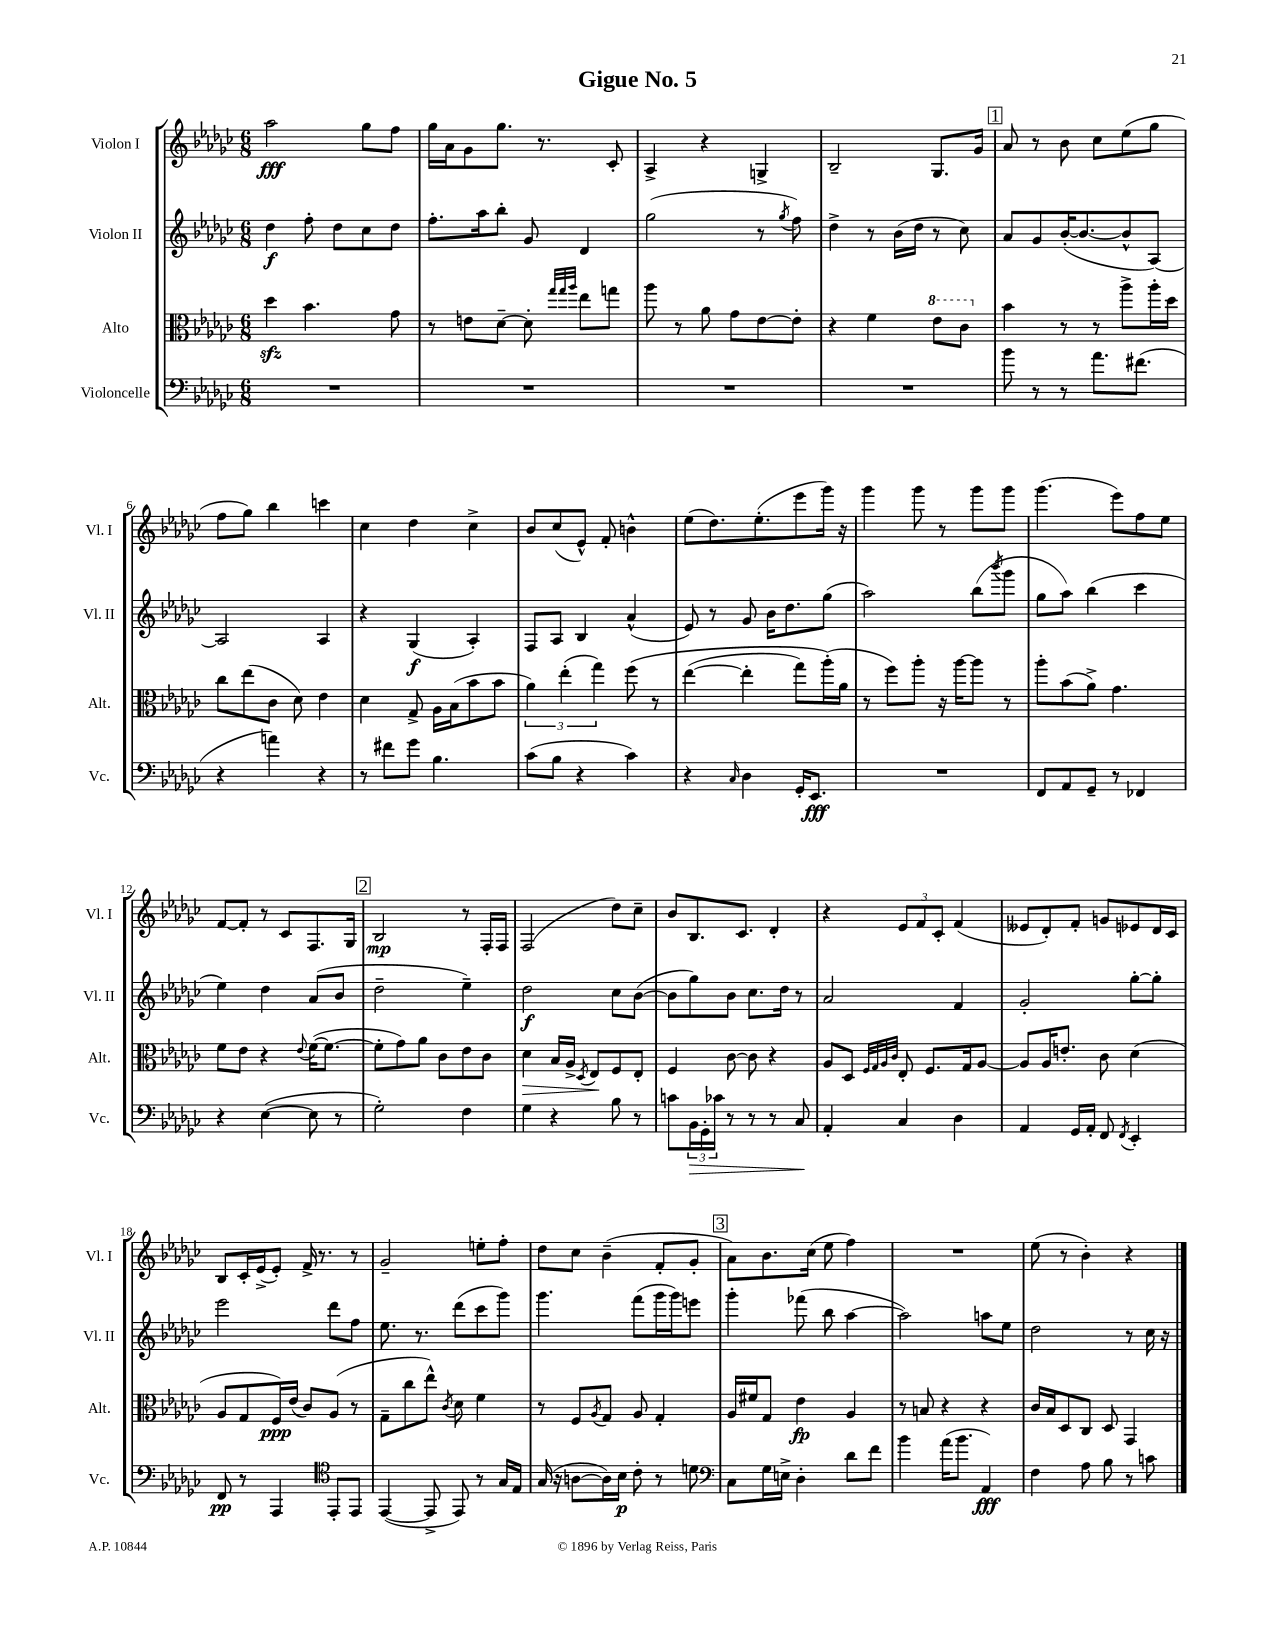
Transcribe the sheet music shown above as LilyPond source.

\header { title = "Gigue No. 5" }
<<
\new StaffGroup <<
\new Staff = "s0" \with { instrumentName = "Violon I" shortInstrumentName = "Vl. I" } {
    \clef treble \key ges \major \numericTimeSignature \time 6/8
    aes''2\fff ges''8 f''8 |
    ges''16 aes'16 ges'8 ges''8. r8. ces'8-. |
    aes4-> r4 g4-> |
    bes2-- ges8. ges'16 |
    \mark \markup { \box "1" } aes'8 r8 bes'8 ces''8 ees''8( ges''8 |
    f''8 ges''8) bes''4 c'''4 |
    ces''4 des''4 ces''4-> |
    bes'8 ces''8( ees'8-^) f'8-. b'4-^ |
    ees''8( des''8.) ees''8.-.( ees'''8 ges'''16) r16 |
    ges'''4 ges'''8 r8 ges'''8 ges'''8 |
    ges'''4.( ees'''8) f''8 ees''8 |
    f'8~ f'8-. r8 ces'8 f8. ges16 |
    \mark \markup { \box "2" } bes2\mp r8 f16-. f16 |
    f2( des''8) ces''8-- |
    bes'8 bes8. ces'8. des'4-. |
    r4 \tuplet 3/2 { ees'8 f'8 ces'8-. } f'4( |
    eeses'8 des'8-.) f'8-. g'8 ees'8 des'16 ces'16 |
    bes8 ces'16-. ees'16->( ees'8-.) f'16-> r8. r8 |
    ges'2-- e''8-. f''8-. |
    des''8 ces''8 bes'4--( f'8-. ges'8-. |
    \mark \markup { \box "3" } aes'8) bes'8. ces''16( ees''8 f''4) |
    R2. |
    ees''8( r8 bes'4-.) r4 \bar "|." |
}
\new Staff = "s1" \with { instrumentName = "Violon II" shortInstrumentName = "Vl. II" } {
    \clef treble \key ges \major \numericTimeSignature \time 6/8
    des''4\f f''8-. des''8 ces''8 des''8 |
    f''8.-. aes''16 bes''8-. ges'8 des'4 |
    ges''2( r8 \acciaccatura { ges''8 } f''8) |
    des''4-> r8 bes'16( des''16 r8 ces''8) |
    \mark \markup { \box "1" } aes'8 ges'8 bes'16~-.( bes'8.~ bes'8-^ aes8~) |
    aes2 aes4 |
    r4 ges4\f( aes4-.) |
    f8 aes8 bes4 aes'4-^( |
    ees'8) r8 ges'8 bes'16 des''8. ges''8( |
    aes''2) bes''8( \acciaccatura { bes'''8 } ges'''8 |
    ges''8 aes''8) bes''4( ces'''4 |
    ees''4) des''4 aes'8( bes'8 |
    \mark \markup { \box "2" } des''2-- ees''4--) |
    des''2\f ces''8 bes'8~( |
    bes'8 ges''8) bes'8 ces''8. des''16 r8 |
    aes'2 f'4 |
    ges'2-. ges''8~-. ges''8-. |
    ees'''2 des'''8 f''8 |
    ees''8. r8. des'''8( ces'''8 ges'''8) |
    ges'''4. f'''8( ges'''16 ges'''16) e'''8 |
    \mark \markup { \box "3" } ges'''4-. fes'''8( bes''8 aes''4~ |
    aes''2) a''8 ees''8 |
    des''2 r8 ces''16 r16 \bar "|." |
}
\new Staff = "s2" \with { instrumentName = "Alto" shortInstrumentName = "Alt." } {
    \clef alto \key ges \major \numericTimeSignature \time 6/8
    des''4\sfz bes'4. ges'8 |
    r8 e'8 des'8~-- des'8-. \grace { ges''32 ges''32 aes''32 } ees''8 g''8 |
    aes''8 r8 aes'8 ges'8 ees'8~ ees'8-. |
    r4 f'4 \ottava #1 ees''8 ces''8 \ottava #0 |
    \mark \markup { \box "1" } bes'4 r8 r8 aes''8-> aes''16-. des''16 |
    ces''8 ees''8( ces'8 des'8) ees'4 |
    des'4 ges8-> aes16 bes16( bes'8 bes'8 |
    \tuplet 3/2 { aes'4) ees''4-.( ges''4) } f''8\( r8 |
    ees''4~( ees''4-. ges''8) aes''16-.(\) aes'16 |
    r8 f''8) aes''8-. r16 aes''16~ aes''8 r8 |
    aes''8-. bes'8( aes'8->) ges'4. |
    f'8 ees'8 r4 \appoggiatura { ees'8 } f'16~( f'8.~ |
    \mark \markup { \box "2" } f'8-. ges'8) aes'8 ces'8 ees'8 ces'8 |
    des'4\> bes16 aes16-> \acciaccatura { des8 } ees8\! f8 ees8-. |
    f4 ces'8~ ces'8 r4 |
    aes8 des8 \grace { f32 ges32 aes32 ces'32 } ees8-. f8. ges16 aes8~ |
    aes8 aes16 e'8.-. ces'8 des'4( |
    aes8 ges8 f16\ppp) ees'16( ces'8) aes8( r8 |
    ges8-- ces''8 ees''8-^) \acciaccatura { ces'8 } des'8 f'4 |
    r8 f8 \acciaccatura { aes8 } ges8 aes8 ges4-. |
    \mark \markup { \box "3" } aes16 fis'16 ges8 ees'4\fp aes4 |
    r8 b8 r4 r4 |
    ces'16 bes16 des8 ces8 des8 ges,4 \bar "|." |
}
\new Staff = "s3" \with { instrumentName = "Violoncelle" shortInstrumentName = "Vc." } {
    \clef bass \key ges \major \numericTimeSignature \time 6/8
    R2. |
    R2. |
    R2. |
    R2. |
    \mark \markup { \box "1" } bes'8 r8 r8 aes'8. fis'8.( |
    r4 a'4) r4 |
    r8 fis'8 ges'8 bes4. |
    ces'8( bes8 r4 ces'4) |
    r4 \grace { ces16 } des4 ges,16-. ees,8.\fff |
    R2. |
    f,8 aes,8 ges,8-- r8 fes,4 |
    r4 ees4~( ees8 r8 |
    \mark \markup { \box "2" } ges2-.) f4 |
    ges4 r4 bes8 r8 |
    c'8 \tuplet 3/2 { bes,16\> ges,16-. ces'16 } r8 r8 r8 ces8\! |
    aes,4-. ces4 des4 |
    aes,4 ges,16 aes,16-. f,8 \acciaccatura { f,8 } ees,4-. |
    f,8\pp r8 aes,,4 \clef tenor ees,8-. ees,8 |
    ees,4~( ees,8-> ees,8) r8 ges16 ees16 |
    ges16( r16 a8~ a16) bes16\p ces'8-. r8 d'8 |
    \mark \markup { \box "3" } \clef bass ces8 ges16 e16-> des4-. des'8 f'8 |
    bes'4 aes'16( bes'8. aes,4\fff) |
    f4 aes8 bes8 r8 c'8 \bar "|." |
}
>>
>>
